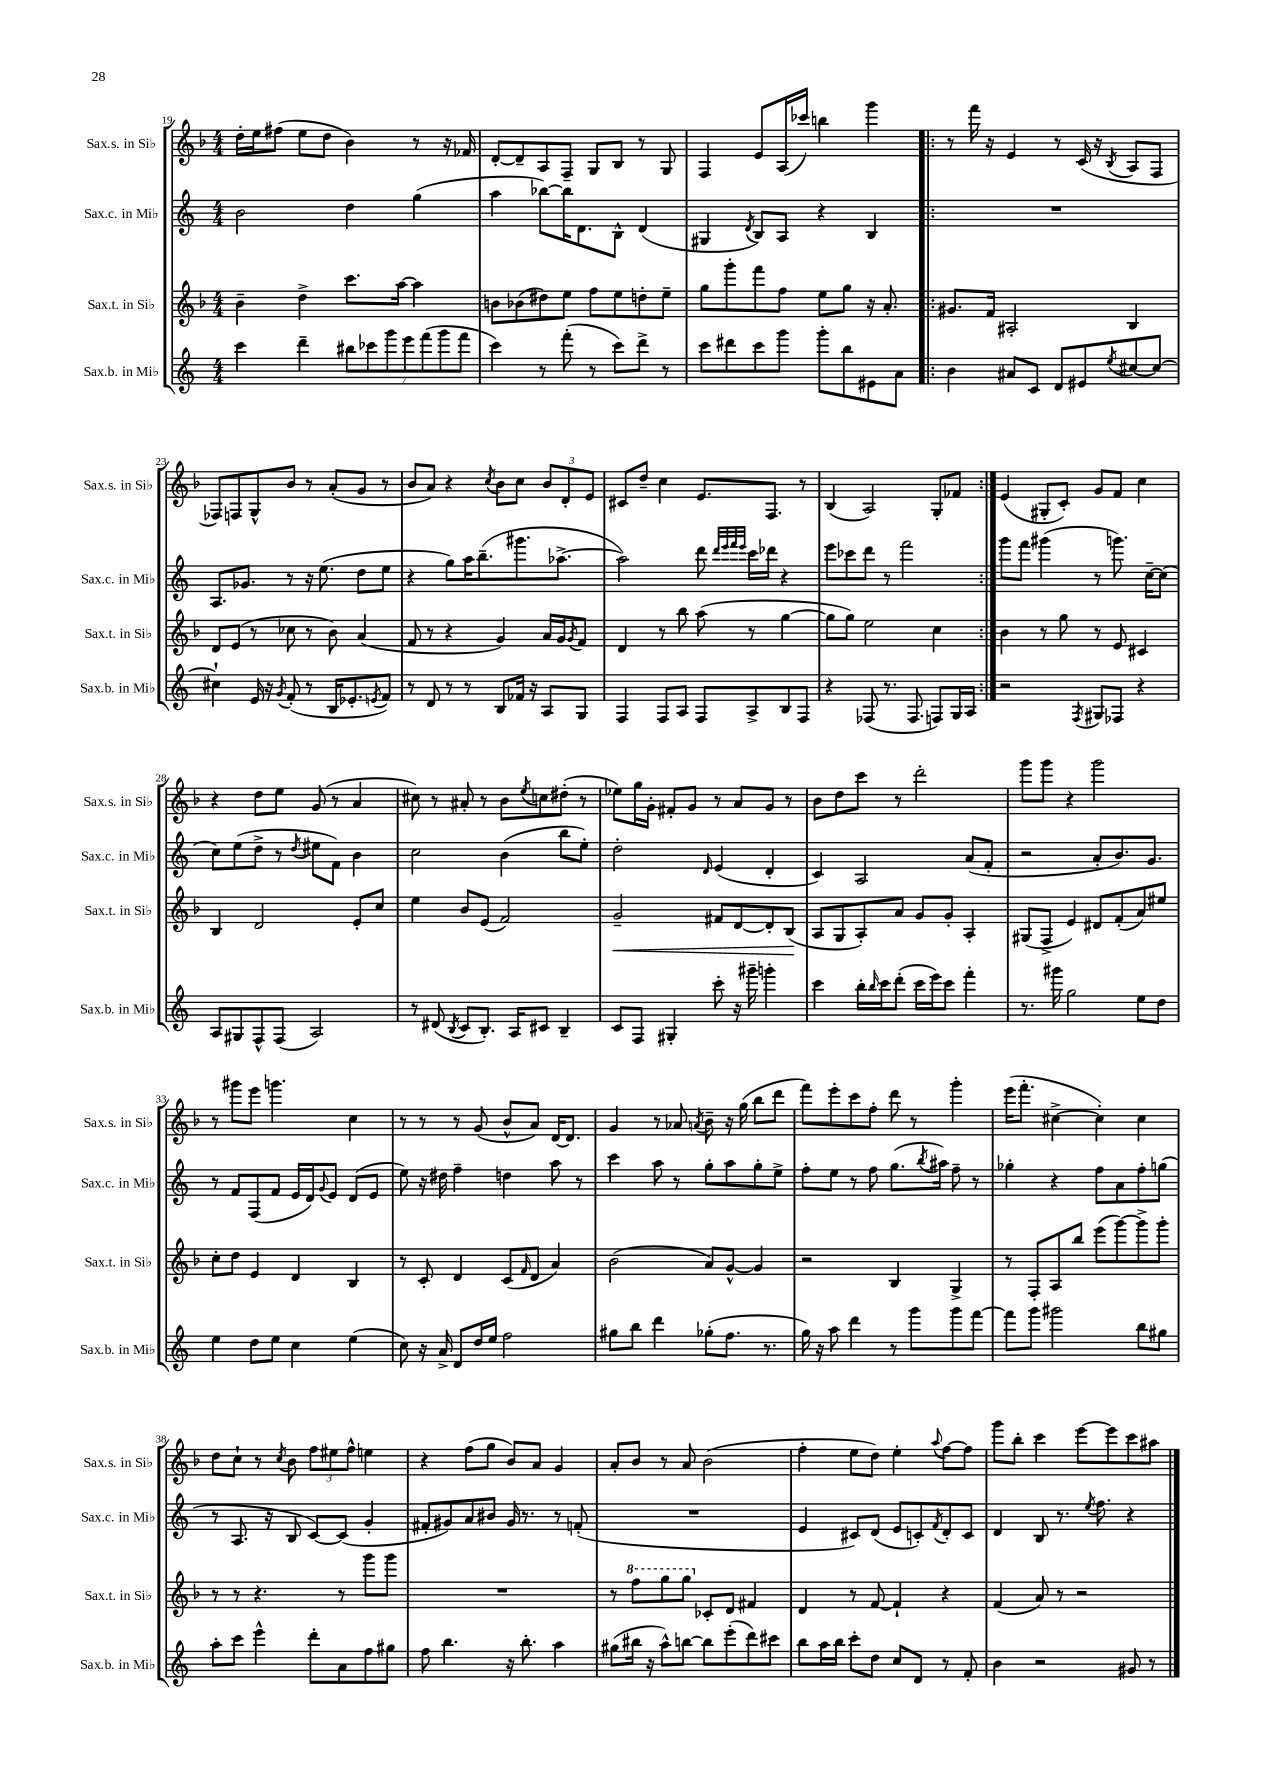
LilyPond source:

<<
\new StaffGroup <<
\new Staff = "s0" \with { instrumentName = "Sax.s. in Sib" shortInstrumentName = "Sax.s. in Sib" } {
    \clef treble \key f \major \numericTimeSignature \time 4/4
    d''16-. e''16 fis''8( e''8 d''8 bes'4) r8 r16 fes'16 |
    d'8~-. d'8-- a8 f8-- g8 bes8 r8 g8 |
    f4 e'8 a16( ces'''16) b''4 g'''4 |
    \repeat volta 2 { r8 f'''16 r16 e'4 r8 c'16( r16 \acciaccatura { bes8 } a8 f8 |
    fes8) f8 g8-^ bes'8 r8 a'8-.( g'8 r8 |
    bes'8 a'8) r4 \acciaccatura { c''8 } bes'8 c''8 \tuplet 3/2 { bes'8 d'8-. e'8 } |
    cis'8 d''8-- c''4 e'8. f8. r8 |
    bes4( a2) g8-. fes'8 | }
    e'4( gis8-. c'8-.) g'8 f'8 c''4 |
    r4 d''8 e''8 g'8( r8 a'4 |
    cis''8) r8 ais'8-. r8 bes'8 \acciaccatura { e''8 } c''8 dis''8-.( r8 |
    ees''8) g''16 g'16-. fis'8-. g'8 r8 a'8 g'8 r8 |
    bes'8 d''8 c'''8 r8 d'''2-. |
    g'''8 g'''8 r4 g'''2 |
    r8 gis'''8 e'''8 g'''4. c''4 |
    r8 r8 r8 g'8( bes'8-^ a'8) d'16~ d'8. |
    g'4 r8 aes'8 \acciaccatura { a'8 } bes'8-- r16 g''16( bes''8 d'''8 |
    f'''8) e'''8-. c'''8 f''8-. d'''8 r8 g'''4-. |
    e'''16( f'''8.-. cis''4~-> cis''4-.) cis''4 |
    d''8 c''8-! r8 \acciaccatura { c''8 } bes'8 \tuplet 3/2 { f''8 eis''8 f''8-^ } e''4 |
    r4 f''8( g''8 bes'8) a'8 g'4 |
    a'8-. bes'8 r8 a'8 bes'2( |
    f''4-. e''8 d''8) e''4-. \appoggiatura { a''8 } f''8~ f''8 |
    g'''8 bes''8-. c'''4 e'''8~ e'''8 c'''8 ais''8 \bar "|." |
}
\new Staff = "s1" \with { instrumentName = "Sax.c. in Mib" shortInstrumentName = "Sax.c. in Mib" } {
    \clef treble \key c \major \numericTimeSignature \time 4/4
    b'2 d''4 g''4( |
    a''4 bes''8~) bes''16 d'8. b8-^ d'4( |
    gis4 \acciaccatura { d'8 } b8) a8 r4 b4 |
    \repeat volta 2 { R1 |
    a8. ges'8. r8 r16 e''8.( d''8 e''8 |
    r4 g''8) a''16 b''8.--( gis'''8. aes''8.~-> |
    aes''2) d'''8 \grace { d'''32 e'''32 f'''32 e'''32 } c'''16 des'''16 r4 |
    e'''8 ces'''8 d'''8 r8 f'''2 | }
    g'''8 f'''8 gis'''4( r8 g'''8.) c''16~-- c''8( |
    c''8) e''8( d''8-> r8 \acciaccatura { d''8 } eis''8 f'8) b'4 |
    c''2 b'4( b''8 e''8-.) |
    d''2-. \grace { d'16 } e'4( d'4-. |
    c'4) a2 a'8( f'8-. |
    r2 a'8-. b'8.) g'8. |
    r8 f'8 f8( f'8 e'16 d'16) \appoggiatura { g'8 } e'8 d'8( e'8 |
    e''8) r16 dis''16 f''4-- d''4 a''8 r8 |
    c'''4 a''8 r8 g''8-. a''8 g''8-. e''8-> |
    f''8-. e''8 r8 f''8 g''8.( \acciaccatura { b''8 } ais''16) f''8-- r8 |
    ges''4-. r4 f''8 a'8 f''8-. g''8( |
    r8 a8. r16 b8 c'8~) c'8( g'4-. |
    fis'8-. gis'8) a'8 bis'8 gis'16 r8. r8 f'8-.( |
    R1 |
    e'4 cis'8) d'8( e'8 c'8-.) \acciaccatura { f'8 } d'8-. c'8 |
    d'4 b8 r8. \acciaccatura { e''8 } f''8. r4 \bar "|." |
}
\new Staff = "s2" \with { instrumentName = "Sax.t. in Sib" shortInstrumentName = "Sax.t. in Sib" } {
    \clef treble \key f \major \numericTimeSignature \time 4/4
    bes'4-- d''4-> c'''8. a''16~ a''4 |
    b'8 bes'8( dis''8) e''8 f''8 e''8 d''8-. e''8-- |
    g''8 g'''8-. f'''8 f''8 e''8 g''8 r16 a'8.-. |
    \repeat volta 2 { gis'8. f'16 ais2-. bes4 |
    d'8 e'8( r8 ces''8 r8 bes'8) a'4( |
    f'8 r8 r4 g'4) a'16 g'16 \acciaccatura { g'8 } f'8 |
    d'4 r8 bes''8 a''8( r8 g''4~ |
    g''8 g''8) e''2 c''4 | }
    bes'4 r8 g''8 r8 e'8 cis'4 |
    bes4 d'2 e'8-. c''8 |
    e''4 bes'8 e'8( f'2) |
    g'2--\< fis'8 d'8~ d'8-. bes8\!( |
    a8 g8 a8-.) a'8 g'8 g'8-. a4-. |
    gis8( f8-> e'4) dis'8 f'8-.( a'8) eis''8 |
    c''8-. d''8 e'4 d'4 bes4 |
    r8 c'8-. d'4 c'8( \grace { f'16 } d'8 a'4) |
    bes'2( a'8) g'8~-^ g'4 |
    r2 bes4 g4-> |
    r8 f8-. a8 bes''8 e'''8( g'''8~) g'''8-> g'''8-. |
    r8 r8 r4. r8 g'''8 g'''8 |
    R1 |
    r8 \ottava #1 f'''8 g'''8 g'''8 \ottava #0 ces'8-. d'8 fis'4 |
    d'4 r8 f'8~ f'4-! r4 |
    f'4( a'8) r8 r2 \bar "|." |
}
\new Staff = "s3" \with { instrumentName = "Sax.b. in Mib" shortInstrumentName = "Sax.b. in Mib" } {
    \clef treble \key c \major \numericTimeSignature \time 4/4
    c'''4 d'''4-- \tuplet 7/4 { bis''8 ces'''8 g'''8 e'''8 f'''8( g'''8 f'''8 } |
    c'''4) r8 f'''8-.( r8 c'''8) d'''8-> r8 |
    c'''8 dis'''8 c'''8 g'''8 g'''8-. b''8 eis'8 a'8 |
    \repeat volta 2 { b'4 ais'8 c'8 d'8 eis'8 \acciaccatura { e''8 } cis''8~ cis''8~ |
    cis''4-! e'16 r16 \acciaccatura { g'8 } f'8-.( r8 b16 ees'8.-. \acciaccatura { e'8 } f'8) |
    r8 d'8 r8 r8 b8 fes'16 r16 a8 g8 |
    f4 f8 a8 f8 a8-> b8 f8 |
    r4 fes8( r8. fes8. f8) g16 a16 | }
    r2 \acciaccatura { f8 } gis8 fes8 r4 |
    a8 gis8 f8-^ f8( a2) |
    r8 dis'8( \acciaccatura { b8 } c'8 b8.-.) a16 cis'8 b4-- |
    c'8 f8 gis4-. c'''8-. r16 gis'''16-- g'''4-. |
    c'''4 b''16-. \grace { b''16 } c'''16 d'''8-.( c'''16 e'''16) c'''8 f'''4-. |
    r8. gis'''16 g''2 e''8 d''8 |
    e''4 d''8 e''8 c''4 e''4( |
    c''8) r16 a'16-> d'8 d''16 e''16 f''2 |
    gis''8 b''8 d'''4 ges''8-.( f''8. r8. |
    g''16) r16 a''8 d'''4 r8 g'''8 g'''8 f'''8~ |
    f'''8 g'''8 gis'''2 b''8 gis''8 |
    a''8-. c'''8 e'''4-^ d'''8-. a'8 f''8 gis''8 |
    f''8 b''4. r16 b''8.-. a''4 |
    gis''8( bis''16 r16 a''8-^) b''8~ b''8 e'''8-.( d'''8) cis'''8 |
    b''8 a''16 b''16 c'''8-. d''8 c''8 d'8 r8 f'8-. |
    b'4 r2 gis'8 r8 \bar "|." |
}
>>
>>
\layout { \context { \Score currentBarNumber = #19 } }
